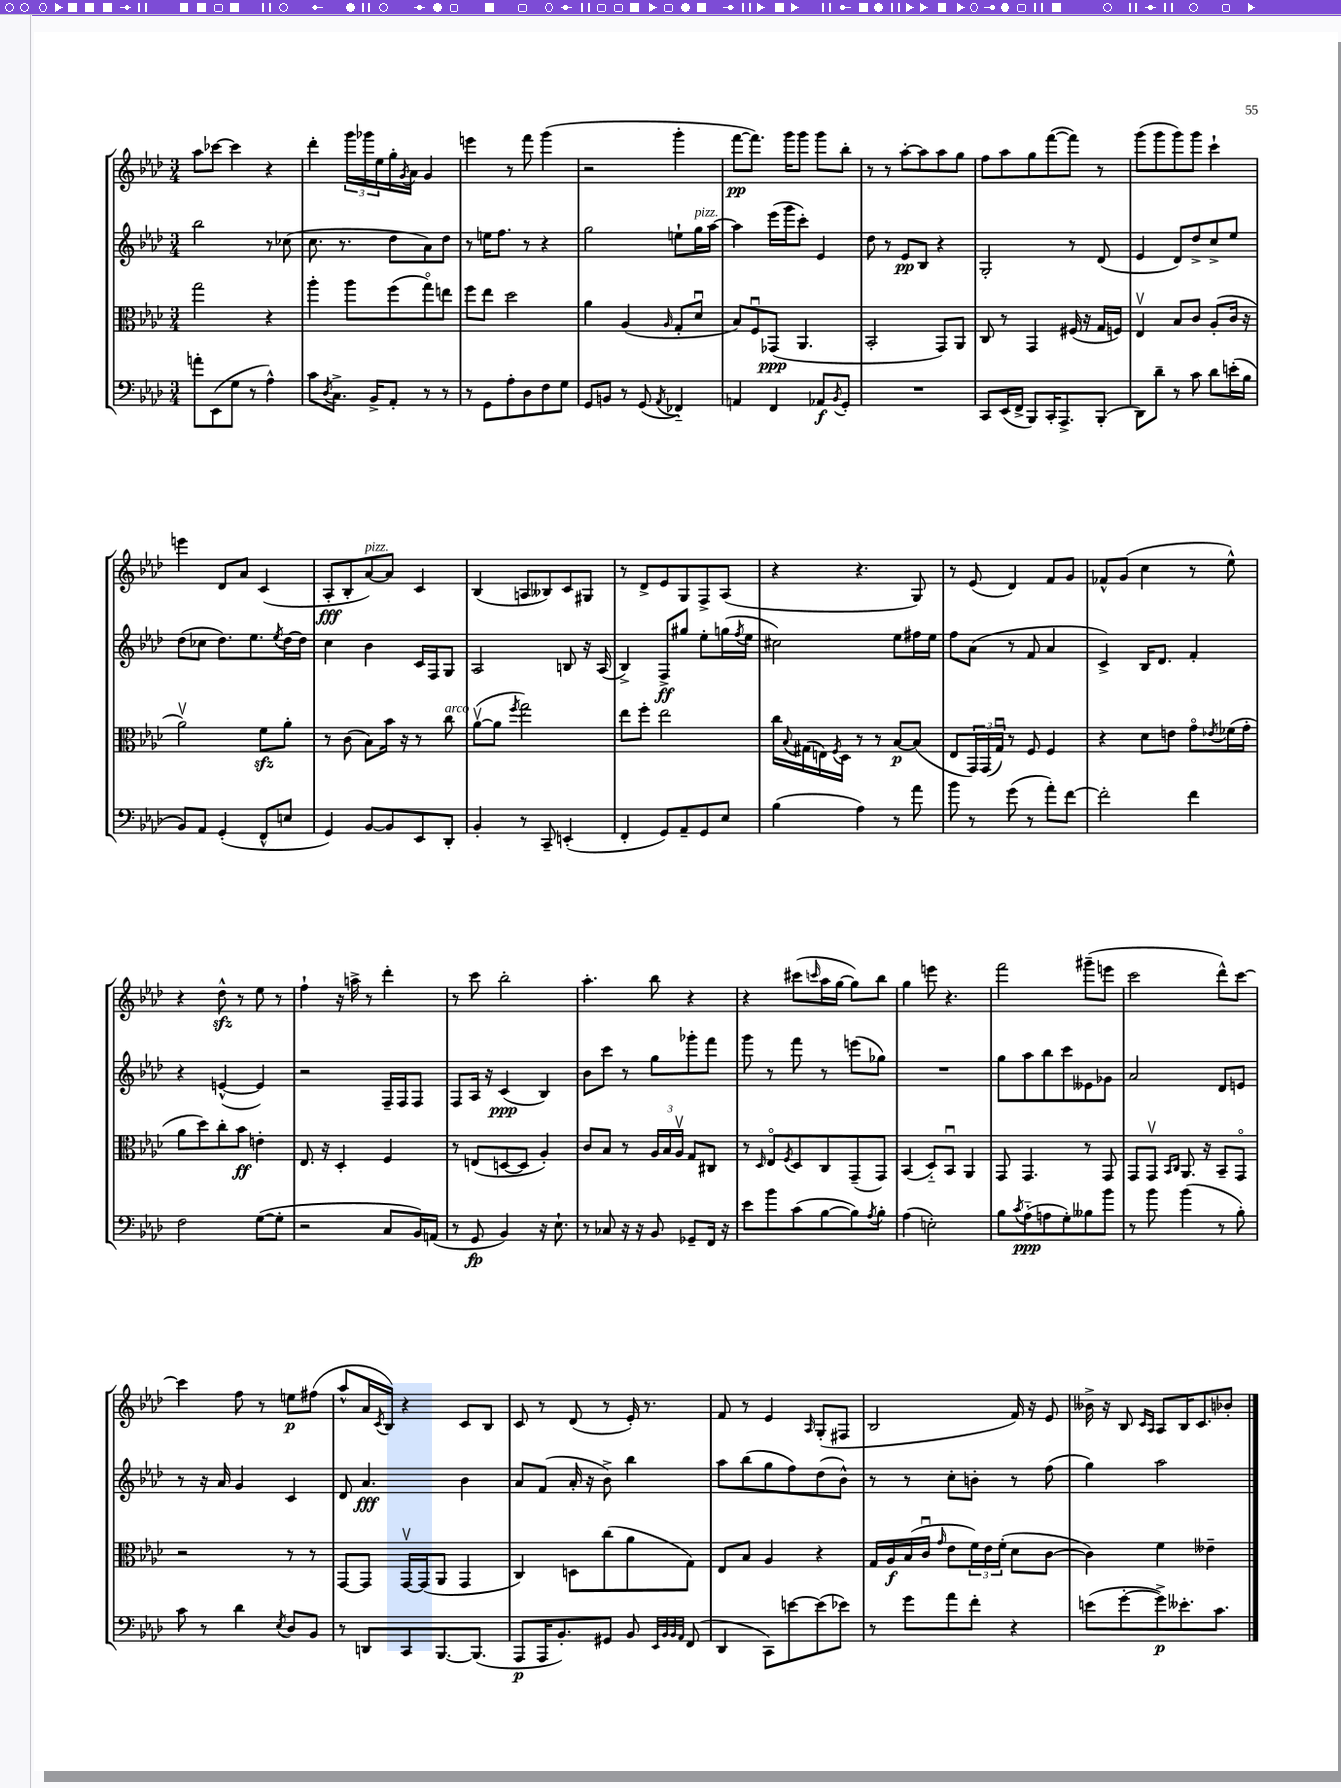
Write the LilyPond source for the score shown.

<<
\new StaffGroup <<
\new Staff = "s0" {
    \clef treble \key aes \major \numericTimeSignature \time 3/4
    aes''8 ces'''8~ ces'''4 r4 |
    des'''4-. \tuplet 3/2 { g'''16 ges'''16 ees''16 } g''16-. \acciaccatura { g'8 } aes'16 g'4 |
    e'''4 r8 f'''8 g'''4( |
    r2 g'''4-. |
    f'''8~\pp f'''8.) g'''16 g'''8 g'''8 bes''8-. |
    r8 r8 aes''8~-. aes''8 aes''8 g''8 |
    f''8 aes''8 g''8 f'''8~( f'''8) r8 |
    g'''8( g'''8 g'''8) g'''8 c'''4-! |
    e'''4 des'8 aes'8 c'4( |
    aes8-.\fff bes8-. aes'8~^\markup { \italic "pizz." }) aes'8 c'4 |
    bes4( a8 beses8) c'8 gis8 |
    r8 des'8-> ees'8 g8 f8-> aes8( |
    r4 r4. g8) |
    r8 ees'8( des'4) f'8 g'8 |
    fes'8-^ g'8( c''4 r8 ees''8-^) |
    r4 des''8-^\sfz r8 ees''8 r8 |
    f''4-! r16 a''16-> r8 des'''4-. |
    r8 c'''8 bes''2-. |
    aes''4.-. bes''8 r4 |
    r4 cis'''8( \grace { c'''16 } aes''16 g''16~ g''8) bes''8 |
    g''4 e'''8 r4. |
    f'''2 gis'''8--( e'''8 |
    c'''2 des'''8-^) c'''8~ |
    c'''4 f''8 r8 e''8\p fis''8( |
    aes''8-^ aes'16 \acciaccatura { c'8 } bes16) r4 c'8 bes8 |
    c'8 r8 des'8( r8 ees'16-.) r8. |
    f'8 r8 ees'4 \grace { aes16 } g8-.( fis8 |
    bes2 f'16) r16 ees'8 |
    beses'16-> r16 bes8 \grace { c'16 aes16 } aes8 bes16 c'8. bes'8-. \bar "|." |
}
\new Staff = "s1" {
    \clef treble \key aes \major \numericTimeSignature \time 3/4
    bes''2 r8 ces''8( |
    c''8. r8. des''8 aes'8) des''8 |
    r8 e''16 f''8. r8 r4 |
    g''2 e''8-! g''16^\markup { \italic "pizz." } aes''16~ |
    aes''4 ees'''16( g'''16 c'''8-.) ees'4 |
    des''8 r8 ees'8\pp bes8 r4 |
    g2-. r8 des'8( |
    ees'4 des'8) des''8-> c''8-> ees''8 |
    des''8( ces''8 des''8.) ees''8. \acciaccatura { ees''8 } des''16~ des''16 |
    c''4 bes'4 c'16 f16 g8 |
    aes2 b8 r16 aes16( |
    bes4->) f8->\ff gis''8 ees''8-. g''16( \acciaccatura { f''8 } ees''16 |
    cis''2) ees''8 fis''16 ees''16 |
    f''8 aes'8( r8 f'8 aes'4 |
    c'4->) bes16 des'8. f'4-. |
    r4 e'4~-^( e'4) |
    r2 f16-- f16 f8 |
    f8 aes16 r16 c'4\ppp( bes4) |
    bes'8 c'''8 r8 g''8 ges'''8-. f'''8 |
    g'''8 r8 f'''8 r8 e'''8( ges''8) |
    R2. |
    g''8 aes''8 bes''8 c'''8 eeses'8 ges'8 |
    aes'2 des'8 e'8 |
    r8 r16 aes'16 g'4 c'4 |
    des'8 aes'4.\fff bes'4 |
    aes'8 f'8( aes'16-. r16 bes'8->) bes''4 |
    aes''8 bes''8( g''8 f''8) des''8( bes'8-^) |
    r8 r8 c''8-. b'8-. r8 f''8( |
    g''4) aes''2 \bar "|." |
}
\new Staff = "s2" {
    \clef alto \key aes \major \numericTimeSignature \time 3/4
    g''2 r4 |
    aes''4-. aes''8 f''8( g''8\flageolet) e''8 |
    f''8 ees''8 des''2 |
    aes'4 aes4( \grace { aes16 } g8-. des'8\downbow |
    bes8) f8\downbow ges,8\ppp( aes,4. |
    bes,2-. g,8) aes,8 |
    c8 r8 g,4 fis16( r16 g16 f16) |
    ees4\upbow bes8 c'8 aes8-.( c'16 r16 |
    aes'2\upbow) f'8\sfz aes'8-. |
    r8 c'8( bes8) bes'16 r16 r8 c''8^\markup { \italic "arco" } |
    aes'8~\upbow( aes'8 \acciaccatura { f''8 } g''2) |
    ees''8 f''8-. ees''2 |
    c''16 \appoggiatura { bes8 } gis16( e16) \acciaccatura { f8 } des16 r8 r8 bes8~\p bes8( |
    ees8 \tuplet 3/2 { g,16) g,16( g16\downbow) } r8 f8 f4 |
    r4 des'8 e'8 g'8\flageolet \acciaccatura { ees'8 } fes'16( g'16-. |
    aes'8 des''8) c''8-. bes'8\ff e'4-. |
    ees8. r16 des4-. f4 |
    r8 e8( d8~ d8 aes4-.) |
    c'8 bes8 r8 \tuplet 3/2 { aes16 bes16 aes16\upbow } g8 cis8 |
    r8 \grace { des16 } ees8\flageolet \acciaccatura { f8 } des8 c8 g,8--( g,8) |
    bes,4( des8-_) bes,8\downbow aes,4 |
    g,8 g,4. r8 g,8 |
    g,8 g,8\upbow \grace { bes,16 c16 } aes,8. r16 bes,8-- g,8\flageolet |
    r2 r8 r8 |
    g,8~ g,8 g,16~\upbow g,16( aes,8 g,4 |
    c4) d8 c''8( aes'8 g8) |
    ees8 bes8 aes4 r4 |
    g16 aes16\f bes16( c'16\downbow \grace { g'16 } ees'8 \tuplet 3/2 { f'16) ees'16 f'16-.( } des'8 c'8~ |
    c'4) f'4 eeses'4-- \bar "|." |
}
\new Staff = "s3" {
    \clef bass \key aes \major \numericTimeSignature \time 3/4
    a'8-. ees,8( g8 r8 aes4-^) |
    c'8 \acciaccatura { des8 } c8.-> bes,16-> aes,8-. r8 r8 |
    r8 g,8 aes8-. des8 f8 g8 |
    g,8 b,8 r8 g,8( \acciaccatura { aes,8 } fes,4-_) |
    a,4 f,4 aes,8\f \acciaccatura { bes,8 } g,8-. |
    R2. |
    c,8 ees,16( f,16-> bes,,8) c,16-. aes,,8.-> bes,,8-.( |
    des,8) des'8-- r8 c'8 des'8 e'16-.( bes16 |
    bes,8) aes,8 g,4-.( f,8-^ e8 |
    g,4) bes,8~ bes,8 ees,8 des,8-. |
    bes,4-. r8 c,8-- e,4-.( |
    f,4-. g,8) aes,8-- g,8 ees8 |
    bes4( aes4) r8 aes'8 |
    bes'8 r8 g'8( r8 aes'8-.) f'8~ |
    f'2-. f'4 |
    f2 g8~( g8-. |
    r2 c8 bes,16) a,16( |
    r8 g,8\fp bes,4) r16 ees8.-! |
    r8 ces8 r16 r16 bes,8 ges,8-- f,16 r16 |
    ees'8 bes'8 c'8( bes8~ bes8) \acciaccatura { aes8 } bes8-. |
    aes4( e2-.) |
    bes8 \acciaccatura { c'8 } aes8-_\ppp( a8 g8-.) beses8 bes'8 |
    r8 bes'8 bes'4( r8 bes8-.) |
    c'8 r8 des'4 \acciaccatura { ees8 } des8 bes,8 |
    r8 d,8 c,8 bes,,8.~ bes,,8.( |
    aes,,8\p aes,,16 bes,8.-.) gis,8 bes,8 \grace { ees,32 bes,32 bes,32 aes,32 } f,8( |
    des,4 c,8) e'8~ e'8( ees'8) |
    r8 g'8 aes'8 f'8-. r4 |
    e'8( g'8~-. g'8->\p) eeses'8.-. c'8. \bar "|." |
}
>>
>>
\layout { \context { \Score \remove "Bar_number_engraver" } }
